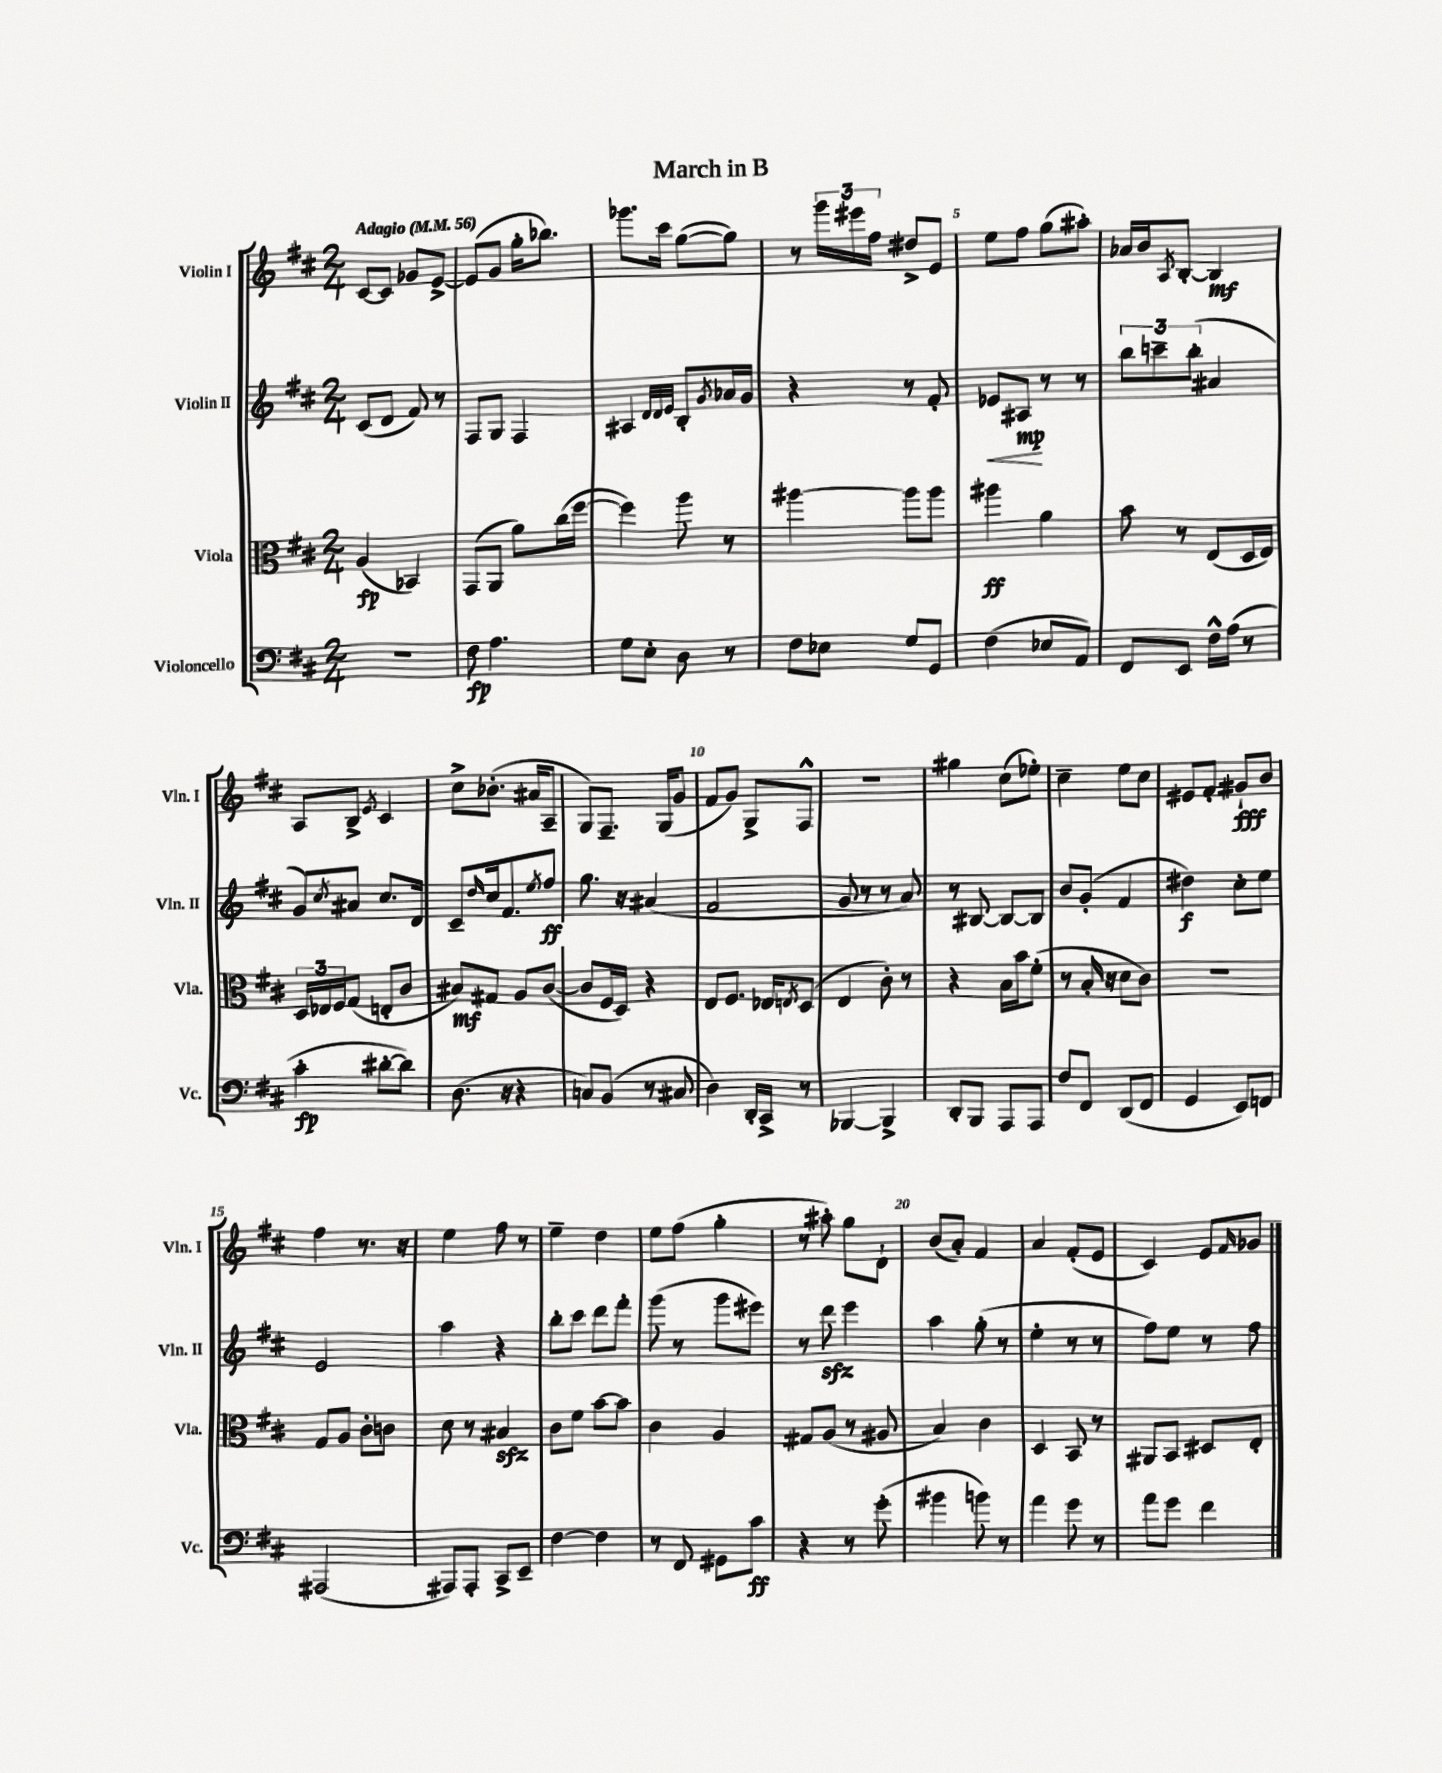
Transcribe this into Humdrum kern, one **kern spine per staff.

**kern	**kern	**kern	**kern
*staff4	*staff3	*staff2	*staff1
*clefF4	*clefC3	*clefG2	*clefG2
*k[f#c#]	*k[f#c#]	*k[f#c#]	*k[f#c#]
*M2/4	*M2/4	*M2/4	*M2/4
*MM56	*MM56	*MM56	*MM56
2r	(4A	(8c#	[8c#
.	.	8d	8c#]
.	4BB-)	8f#)	8g-
.	.	8r	[8e^
=	=	=	=
8F#	(8GG	8F#	(8e]
4.A	8AA	8G	8g
.	8a)	4F#	16gg'
.	.	.	8.bb-)
.	(16cc#	.	.
.	[16ff#	.	.
=	=	=	=
8G	4ff#])	4A#	8.ggg-
8E'	.	.	.
.	.	.	16ccc#
.	.	32qqd	.
.	.	32qqd	.
.	.	32qqe	.
8D	8aa	8B'	([8gg
.	.	8qg	.
8r	8r	16a-	8gg])
.	.	16g	.
=	=	=	=
8F#	[4aa#	4r	8r
8E-	.	.	24ggg
.	.	.	24eee#
.	.	.	24ff#
8G	8aa#]	8r	8dd#^
8GG	8aa#	8f#'	8e
=	=	=	=
(4F#	4aa#	8e-	8ee
.	.	8A#	8ff#
8E-	4a	8r	(8gg
8AA)	.	8r	8aa#')
=	=	=	=
8FF#	8b	12bb	16a-
.	.	.	16b
.	.	12ccc~	.
.	.	.	8qA
8EE	8r	.	[8B'
.	.	(12bb'	.
16F#^^	(8E	4a#	4B]
(16A	.	.	.
8r	16D	.	.
.	16E)	.	.
=	=	=	=
4c#'	24D	8g)	8A
.	24E-	.	.
.	24F#	.	.
.	.	8qcc#	.
.	(8G	8a#	8B^
.	.	.	8qe
[8d#'	8E'	8.cc#	4c#
8d#])	8c#	.	.
.	.	16d	.
=	=	=	=
(8.D	8B#)	8c#~	8cc#^
.	.	16qqdd	.
.	8G#	16cc#	(8.b-'
16r	.	8.f#	.
4r	8A	.	.
.	.	.	16a#
.	.	8qee	.
.	([8c#	8ff#	8A~
=	=	=	=
8C)	8c#]	8.gg	8G)
(8BB	16F#	.	8.F#~
.	16D)	16r	.
8r	4r	(4a#	.
.	.	.	(16G
8C#	.	.	8g
=	=	=	=
4D)	8E	2f#	8f#
.	8.F#	.	8g)
16DD'	.	.	8G^
16CC#^	16E-	.	.
.	8qE	.	.
8r	(8D	.	8F#^^
=	=	=	=
[4BBB-	4E	8g	2r
.	.	8r	.
4BBB-^]	8c#')	8r	.
.	8r	8a)	.
=	=	=	=
8DD'	4r	8r	4gg#
8BBB	.	[8B#	.
8AAA	16B	8B#_	(8cc#
.	16b	.	.
8AAA	(8f#'	8B#]	8ee-')
=	=	=	=
8F#	8r	8b	4cc#~
8FF#	16B'	(8g'	.
.	16r	.	.
(8DD	8d	4f#	8ee
8FF#	8c#)	.	8cc#
=	=	=	=
4GG	2r	4dd#)	8e#
.	.	.	8f#'
8EE)	.	8cc#'	8g#`
8FF	.	8ee	8b
=	=	=	=
(2AAA#	8G	2e	4ff#
.	8A	.	.
.	8c#'	.	8.r
.	8c	.	.
.	.	.	16r
=	=	=	=
8AAA#)	8d	4aa	4ee
8AAA#'	8r	.	.
8CC#^	4B#	4r	8ff#
8EE~	.	.	8r
=	=	=	=
[4F#	8c#	8bb'	4ee~
.	8f#	8ccc#	.
4F#]	[8b	8ddd	4dd
.	8b]	8fff#'	.
=	=	=	=
8r	4c#	(8ggg	8ee
8FF#	.	8r	(8ff#
8GG#	4A	8ggg	4gg'
8c#	.	8eee#)	.
=	=	=	=
4r	8G#	8r	8r
.	(8A	8ddd	8aa#')
8r	8r	4eee	8gg
(8g'	8A#	.	8d`
=	=	=	=
4b#	4B)	4aa	(8b
.	.	.	8a')
8b)	4c#	(8gg'	4f#
8r	.	8r	.
=	=	=	=
4a	4D	4ee'	4a
8g	8BB	8r	(8f#'
8r	8r	8r	8e
=	=	=	=
8a	8AA#	8ff#)	4c#)
8g	8BB	8ee	.
4f#	8D#	8r	8e
.	.	.	16qqf#
.	8E'	8ff#	8g-
==	==	==	==
*-	*-	*-	*-
